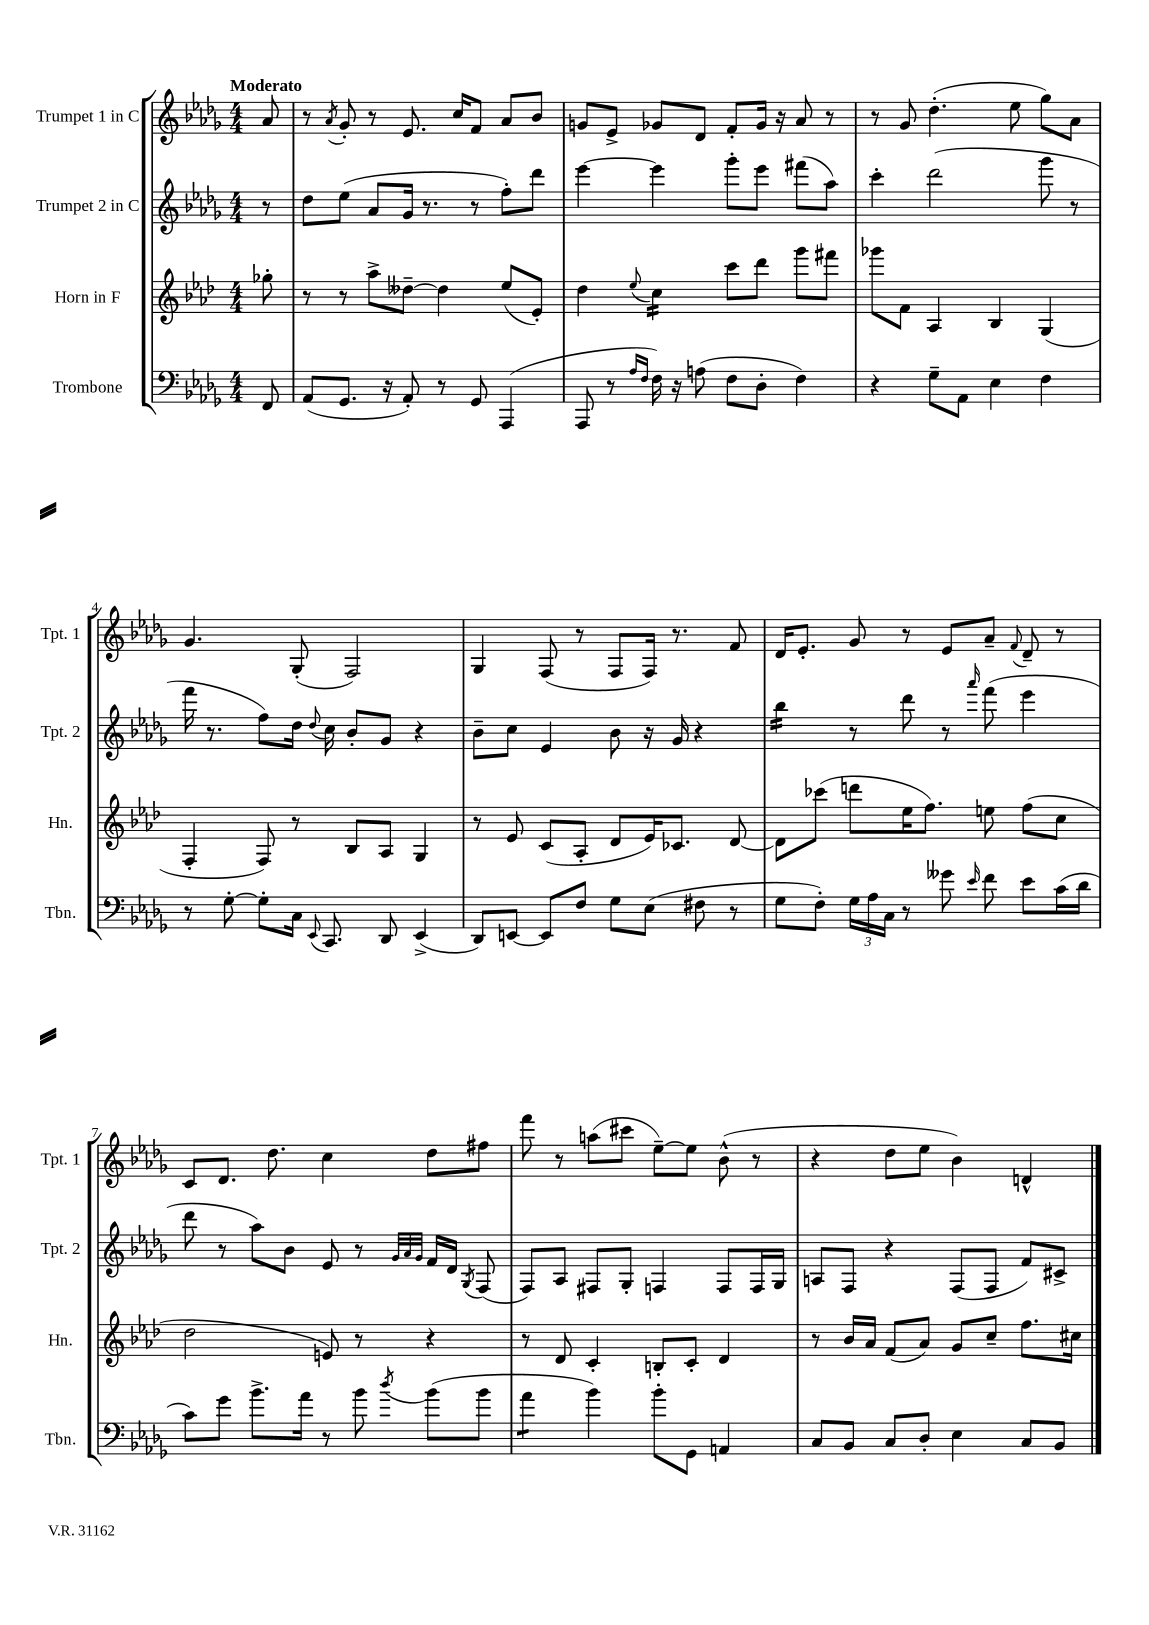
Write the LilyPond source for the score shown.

<<
\new StaffGroup <<
\new Staff = "s0" \with { instrumentName = "Trumpet 1 in C" shortInstrumentName = "Tpt. 1" } {
    \clef treble \key des \major \numericTimeSignature \time 4/4 \partial 8 \tempo "Moderato"
    \autoBeamOff aes'8 |
    r8 \acciaccatura { aes'8 } ges'8-. r8 ees'8. c''16[ f'8] aes'8[ bes'8] |
    g'8[ ees'8]-> ges'8[ des'8] f'8[-. ges'16] r16 aes'8 r8 |
    r8 ges'8 des''4.-.( ees''8 ges''8[) aes'8] |
    ges'4. ges8-.( f2) |
    ges4 f8( r8 f8[ f16]) r8. f'8 |
    des'16[ ees'8.]-. ges'8 r8 ees'8[ aes'8]-- \appoggiatura { f'8 } des'8-- r8 |
    c'8[ des'8.] des''8. c''4 des''8[ fis''8] |
    f'''8 r8 a''8[( cis'''8] ees''8[~--) ees''8] bes'8-^( r8 |
    r4 des''8[ ees''8] bes'4) d'4-^ \bar "|." |
}
\new Staff = "s1" \with { instrumentName = "Trumpet 2 in C" shortInstrumentName = "Tpt. 2" } {
    \clef treble \key des \major \numericTimeSignature \time 4/4 \partial 8
    \autoBeamOff r8 |
    des''8[ ees''8]( aes'8[ ges'16] r8. r8 f''8[-.) des'''8] |
    ees'''4~ ees'''4 ges'''8[-. ees'''8] fis'''8[( aes''8]) |
    c'''4-. des'''2( ges'''8 r8 |
    f'''16 r8. f''8[) des''16] \appoggiatura { des''8 } c''16 bes'8[-. ges'8] r4 |
    bes'8[-- c''8] ees'4 bes'8 r16 ges'16 r4 |
    bes''4:16 r8 des'''8 r8 \grace { aes'''16 } f'''8( ees'''4 |
    des'''8 r8 aes''8[) bes'8] ees'8 r8 \grace { ges'32[ aes'32 ges'32] } f'16[ des'16] \acciaccatura { ges8 } f8( |
    f8[) aes8] fis8[ ges8]-. f4 f8[ f16 ges16] |
    a8[ f8] r4 f8[( f8] f'8[) cis'8]-> \bar "|." |
}
\new Staff = "s2" \with { instrumentName = "Horn in F" shortInstrumentName = "Hn." } {
    \clef treble \key aes \major \numericTimeSignature \time 4/4 \partial 8
    \autoBeamOff ges''8-. |
    r8 r8 aes''8[-> deses''8]~-- deses''4 ees''8[( ees'8]-.) |
    des''4 \appoggiatura { ees''8 } c''4:16 c'''8[ des'''8] g'''8[ fis'''8] |
    ges'''8[ f'8] aes4 bes4 g4( |
    f4-. f8) r8 bes8[ aes8] g4 |
    r8 ees'8 c'8[( aes8]-. des'8[ ees'16) ces'8.] des'8~ |
    des'8[ ces'''8]( d'''8[ ees''16 f''8.]) e''8 f''8[( c''8] |
    des''2 e'8) r8 r4 |
    r8 des'8 c'4-. b8[-. c'8]-. des'4 |
    r8 bes'16[ aes'16] f'8[( aes'8]) g'8[ c''8]-- f''8.[ cis''16] \bar "|." |
}
\new Staff = "s3" \with { instrumentName = "Trombone" shortInstrumentName = "Tbn." } {
    \clef bass \key des \major \numericTimeSignature \time 4/4 \partial 8
    \autoBeamOff f,8 |
    aes,8[( ges,8.] r16 aes,8-.) r8 ges,8 aes,,4( |
    aes,,8 r8 \grace { aes16[ f16] } f16) r16 a8( f8[ des8]-. f4) |
    r4 ges8[-- aes,8] ees4 f4 |
    r8 ges8~-. ges8[-. c16] \appoggiatura { ees,8 } c,8. des,8 ees,4->( |
    des,8[) e,8]~ e,8[ f8] ges8[ ees8]( fis8 r8 |
    ges8[ f8]-.) \tuplet 3/2 { ges16[ aes16 c16] } r8 geses'8 \grace { ees'16 } f'8 ees'8[ c'16( des'16] |
    c'8[) ges'8] bes'8.[-> aes'16] r8 bes'8 \acciaccatura { des''8 } bes'8[( bes'8] |
    aes'4:8 bes'4) bes'8[-. ges,8] a,4 |
    c8[ bes,8] c8[ des8]-. ees4 c8[ bes,8] \bar "|." |
}
>>
>>
